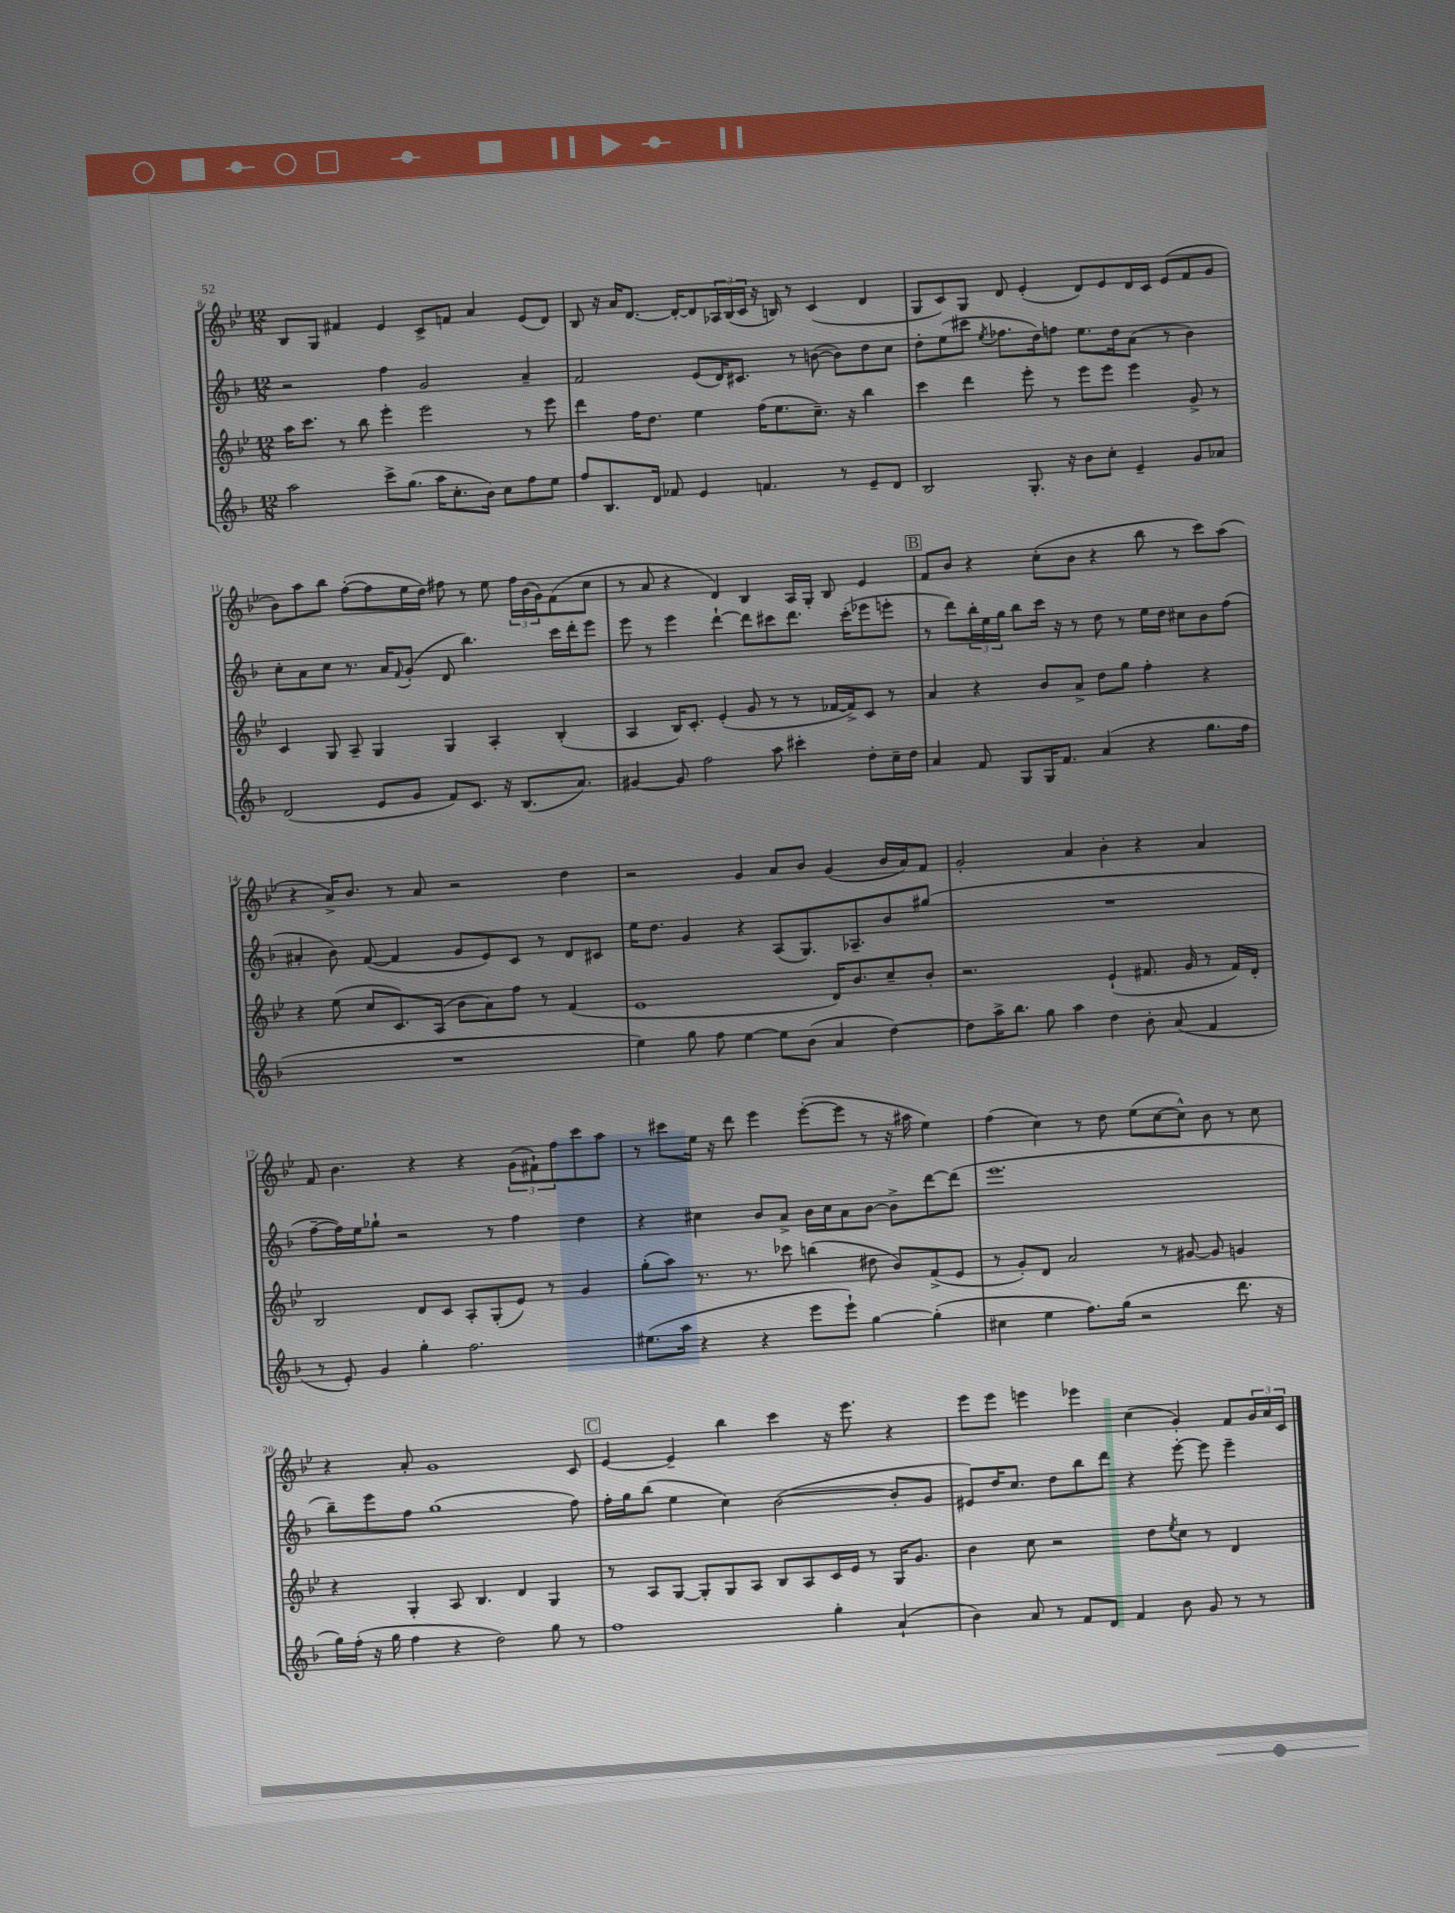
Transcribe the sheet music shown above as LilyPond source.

<<
\new StaffGroup <<
\new Staff = "s0" {
    \clef treble \key bes \major \numericTimeSignature \time 12/8
    bes8 g8 fis'4 ees'4 c'8-> f'8 a'4 ees'8( d'8) |
    bes8 r16 a'16 d'8.~ d'16~-. d'8 \tuplet 3/2 { aes16 bes16( c'16 } r16 b16) r8 c'4( d'4 |
    g8 c'8) g8 d'8 ees'4-.( d'8) ees'8 d'16 c'16 ees'8( f'8 g'8 |
    bes'8) a''8 bes''8 f''8~-.( f''8 ees''16 d''16) fis''8 r8 ees''8 \tuplet 3/2 { fis''16 bes'16( g'16) } f'8( c''8 |
    r8 a'8 r4 d'4) bes4 a16 g16-. bes8 ees'4 |
    \mark \markup { \box "B" } f'8 bes'8 r4 c''8-.( bes'8 r4 bes''8 r8 c'''8) a''8( |
    r4 a'16->) bes'8. r8 a'8 r2 d''4 |
    r2 g'4 a'8 bes'8 g'4( bes'16 a'16) f'8 |
    g'2-. a'4 bes'4-. r4 a'4 |
    f'8 bes'4. r4 r4 \tuplet 3/2 { g'8( fis'8-!) f''8 } c'''8 a''8 |
    r8 cis'''8 ees''16 r16 d'''8 ees'''4 ees'''8~-.( ees'''8 r8 r16 ais''16 ees''4) |
    f''4( c''4) r8 d''8 ees''8( c''8~ c''8-^) bes'8 r8 c''8 |
    r4 a'8-. g'1 c'8 |
    \mark \markup { \box "C" } ees'4~ ees'4-- bes''4 c'''4 r16 ees'''8. r4 |
    ees'''8 ees'''8 e'''4 ees'''4 c''4( g'4-.) f'8 \tuplet 3/2 { g'16 a'16 c'16 } \bar "|." |
}
\new Staff = "s1" {
    \clef treble \key f \major \numericTimeSignature \time 12/8
    r2 f''4 g'2 a'4-- |
    f'2 e'8( d'16) cis'8. r8 b'8~( b'8) d''8 c''8 |
    d''8-. e''8( cis'''8 \acciaccatura { e''8 } fes''8. d''16) f''8 e''8. d''16 a'8( r8 bes'4) |
    c''8-. a'8 c''8 r8. a'16 \appoggiatura { f'8 } g'8-.( d'8 bes''4.) c'''16 d'''16-. e'''8 |
    e'''8 r8 e'''4 d'''4~-! d'''8 cis'''8 d'''8. cis'''16-.( ees'''8 e'''8-. |
    \mark \markup { \box "B" } r8 d'''8) \tuplet 3/2 { bes''16-. e''16 g''16 } bes''8 c'''16 r16 r8 d''8 r8 e''16 d''16 cis''8 bes'8 f''8( |
    ais'4-. bes'8) f'8~( f'4 g'8 e'8) c'8 r8 d'8 cis'8 |
    e''16 d''8. g'4 r4 a8( g8.) aes8.-- bes'8 gis''8( |
    R1. |
    f''8~-- f''16) e''16 ges''8-! r2 r8 f''4 d''4 |
    r4 cis''4 bes'8 a'8-> bes'16 cis''16 a'8 bes'8~ bes'8-> d'''8~ d'''8( |
    e'''1. |
    bes''8--) e'''8 f''8 g''1( f''8) |
    \mark \markup { \box "C" } f''16-. g''16 bes''8( e''4 c''4) bes'2~( bes'8-. g'8 |
    eis'8) d''16 c''8. d''8 bes''8 d'''8 r4 e'''8~-. e'''8 e'''4-- \bar "|." |
}
\new Staff = "s2" {
    \clef treble \key bes \major \numericTimeSignature \time 12/8
    a''16 c'''8. r8 bes''8 ees'''4-. ees'''2 r8 ees'''8 |
    d'''4 f''16 d''8. ees''4 f''16( ees''8. c''8.--) r16 bes''4 |
    c'''4 d'''4 ees'''8-. r8 ees'''8 ees'''8 ees'''4 g'8-> r8 |
    c'4 g8 a8-- g4 g4 a4-. bes4-.( |
    a4 bes16) c'8.-. ees'4-.( g'8 r8 r8 fes'16~ fes'16->) c'8 r8 |
    \mark \markup { \box "B" } a'4 r4 bes'8 a'8-> d''8 g''8 f''4-. r4 |
    r4 ees''8( c''8 c'8.) a16( bes'8 a'8) f''8 r8 f'4( |
    ees'1 d'16) bes'8. c''8-- bes'8-. |
    r2. ees'4-!( fis'8. g'16 r8 fis'16) d'16-. |
    bes2 d'8 c'8 a8-. g8-.( ees'8) r8 g'4 |
    g''8-.( a''8) r8. r8. ces'''8 b''4( dis''8 bes'8) f'8->( ees'8 |
    r8 g'8-.) d'8 a'2 r8 gis'8~ gis'8 g'4 |
    r4 g4-. a8 bes4. d'4 g4 |
    \mark \markup { \box "C" } r8 a8 g8~ g8-. g8 a8 bes8 a8 c'16 ees'16 r8 g16 g'8. |
    bes'4 c''8 r2 d''8 \acciaccatura { ees''8 } c''8 r8 d'4 \bar "|." |
}
\new Staff = "s3" {
    \clef treble \key f \major \numericTimeSignature \time 12/8
    a''2 c'''8-> g''8.( a''16 c''8.-. bes'16) c''8 f''8 e''8 |
    f''8 bes8. d'16 fes'8 e'4 f'4. r8 e'8-- d'8 |
    bes2 g8.-. r16 bes'8 c''8-. e'4-- g'8 aes'8 |
    d'2( e'8 g'8 f'8) c'8. r16 bes8.( a'8.) |
    gis'4~ gis'8 f''2 a''8 cis'''4-. d''8-. c''16-- d''16 |
    \mark \markup { \box "B" } a'4 f'8 g8 g16 f'8. a'4( r4 g''8. f''16 |
    R1. |
    e''4) g''8 f''8 e''4~ e''8 bes'8( a'4 d''4~) |
    d''8 a''16-> bes''8. g''8 a''4 d''4 bes'8-. a'8( f'4 |
    r8 e'8-.) g'4 g''4-. f''2. |
    eis''8.( a''16 r4 r4 e'''8 e'''8-!) g''4~ g''4-.( |
    cis''4 e''4 f''8.) g''16( r2 d'''8. r16 |
    g''16) f''16-.( r16 g''16 f''4 r4 d''2) g''8 r8 |
    \mark \markup { \box "C" } f''1 g''4-. a'4-!( |
    bes'4) a'8 r8 f'8 d'8 f'4 bes'8 g'8 r8 r8 \bar "|." |
}
>>
>>
\layout { \context { \Score currentBarNumber = #8 } }
